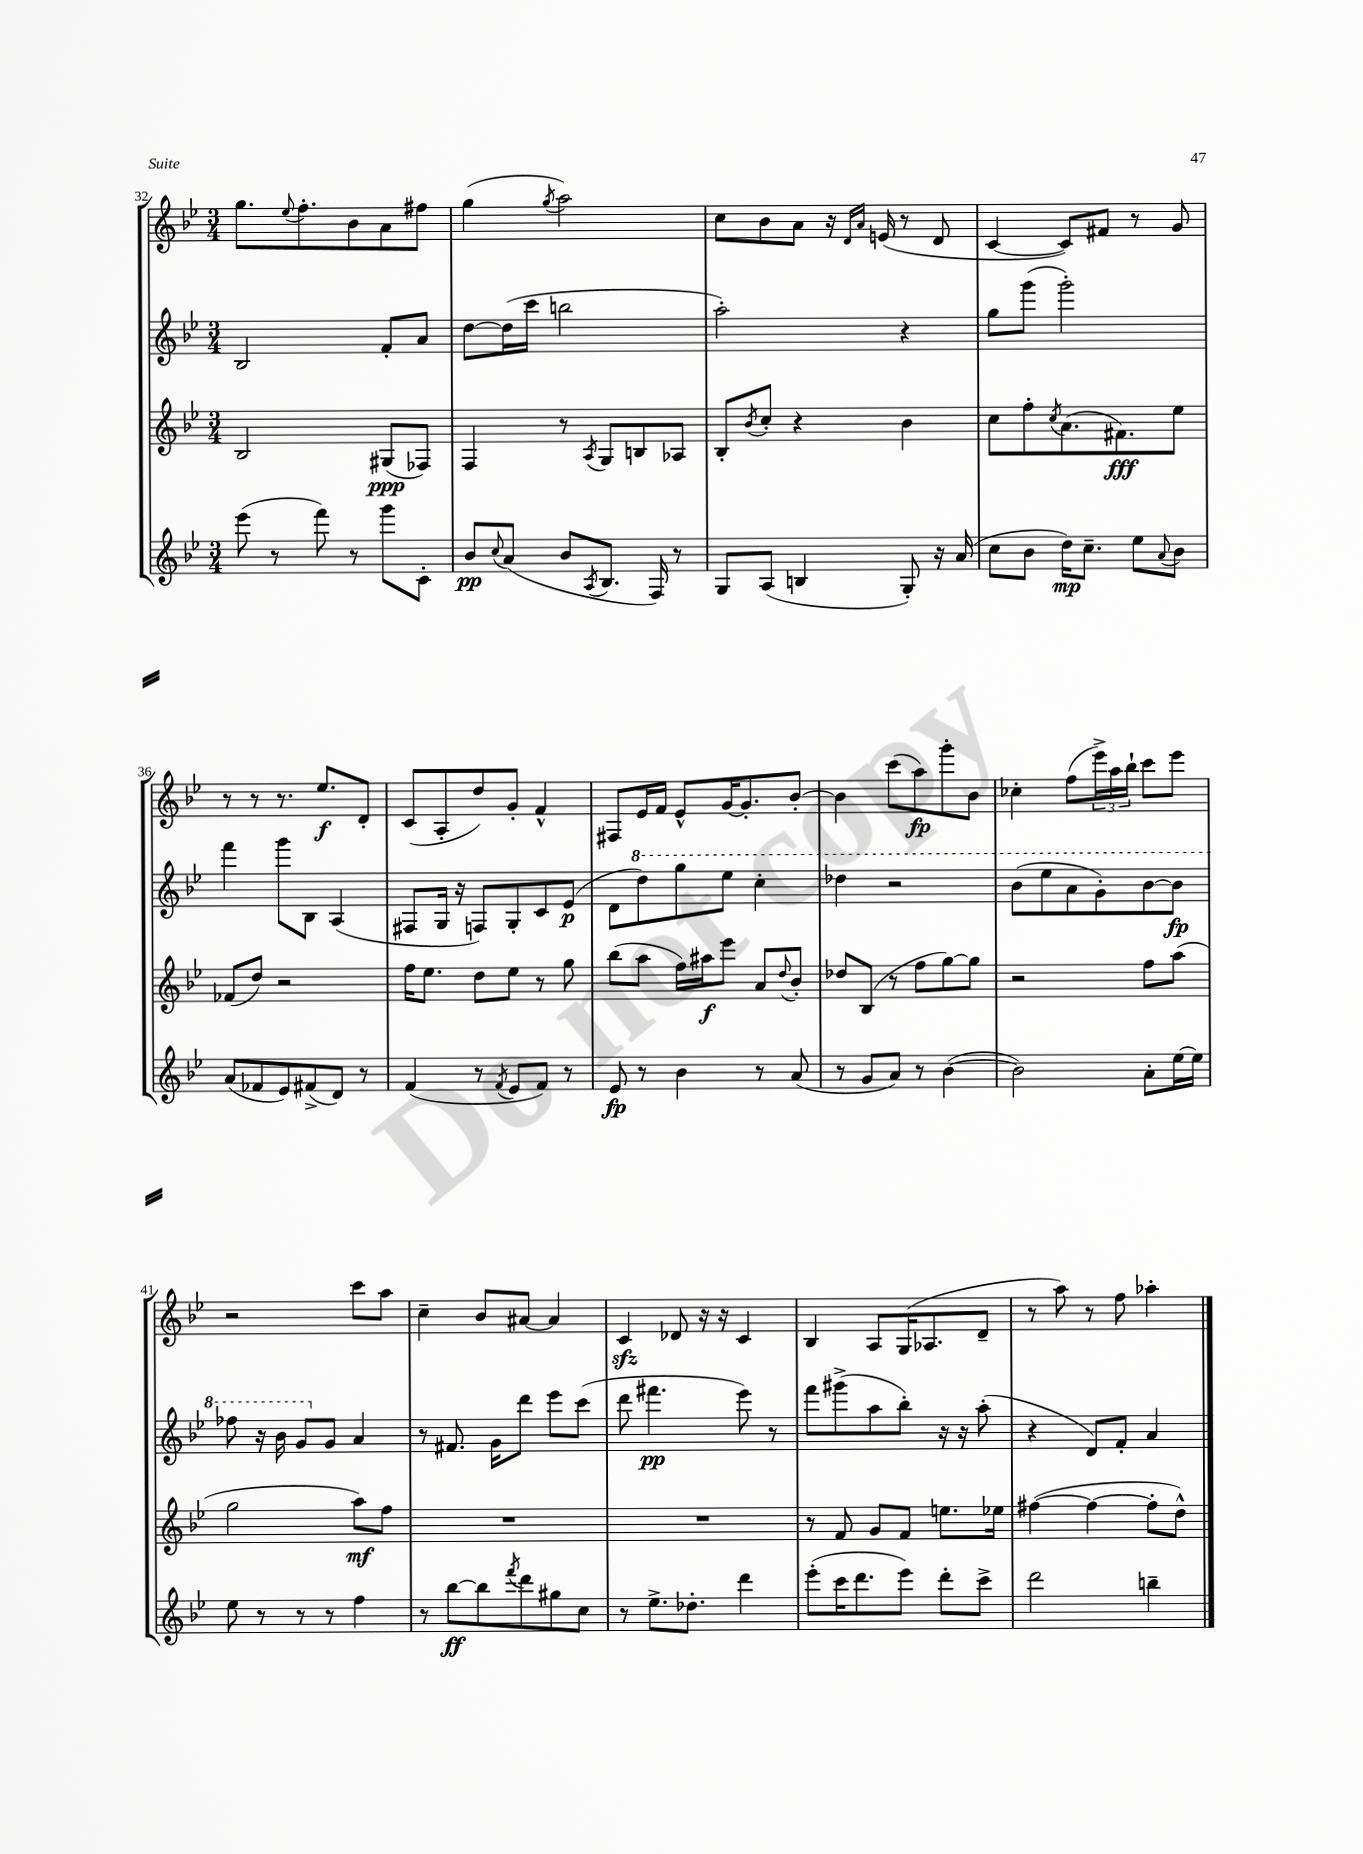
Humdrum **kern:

**kern	**dynam	**kern	**dynam	**kern	**dynam	**kern	**dynam
*part4	*part4	*part3	*part3	*part2	*part2	*part1	*part1
*staff4	*staff4	*staff3	*staff3	*staff2	*staff2	*staff1	*staff1
*clefG2	*	*clefG2	*	*clefG2	*	*clefG2	*
*k[b-e-]	*	*k[b-e-]	*	*k[b-e-]	*	*k[b-e-]	*
*M3/4	*	*M3/4	*	*M3/4	*	*M3/4	*
=32	=32	=32	=32	=32	=32	=32	=32
(8eee-\	.	2B-/	.	2B-/	.	8.gg\L	.
8r	.	.	.	.	.	.	.
.	.	.	.	.	.	8qqee-/	.
.	.	.	.	.	.	8.ff'\	.
8fff\)	.	.	.	.	.	.	.
8r	.	.	.	.	.	8b-\	.
8ggg\L	.	(8G#X/L	ppp	8f'/L	.	8a\	.
8c'\J	.	8F-X/J)	.	8a/J	.	8ff#X\J	.
=33	=33	=33	=33	=33	=33	=33	=33
8b-/L	pp	4F/	.	[8dd\L	.	(4gg\	.
8qqcc/	.	.	.	.	.	.	.
(8a/J	.	.	.	(16dd\L]	.	.	.
.	.	.	.	16ccc\JJ	.	.	.
.	.	.	.	.	.	8qgg/	.
8b-/L	.	8r	.	2bbn\	.	2aa\)	.
8qA/	.	8qA/	.	.	.	.	.
8.B-/J	.	8G/L	.	.	.	.	.
.	.	8Bn/	.	.	.	.	.
16F/)	.	.	.	.	.	.	.
8r	.	8A-X/J	.	.	.	.	.
=34	=34	=34	=34	=34	=34	=34	=34
8G/L	.	8B-'/L	.	2aa'\)	.	8cc\L	.
.	.	8qb-/	.	.	.	.	.
(8A/J	.	8cc'/J	.	.	.	8b-\	.
4Bn/	.	4r	.	.	.	8a\J	.
.	.	.	.	.	.	16r	.
.	.	.	.	.	.	16qqd/LL	.
.	.	.	.	.	.	16qqa/JJ	.
.	.	.	.	.	.	(16en/	.
8G'/)	.	4b-\	.	4r	.	8r	.
16r	.	.	.	.	.	8d/	.
(16a/	.	.	.	.	.	.	.
=35	=35	=35	=35	=35	=35	=35	=35
8cc\L	.	8cc\L	.	8gg\L	.	[4c/	.
8b-\J	.	8ff'\	.	(8ggg\J	.	.	.
.	.	8qcc/	.	.	.	.	.
16dd\KL)	mp	(8.a\	.	2ggg'\)	.	8c/L])	.
8.cc~\J	.	.	.	.	.	.	.
.	.	.	.	.	.	8f#X/J	.
.	.	8.f#X\)	fff	.	.	.	.
8ee-\L	.	.	.	.	.	8r	.
8qqa/	.	.	.	.	.	.	.
8b-\J	.	8ee-\J	.	.	.	8g/	.
!!LO:LB:g=z
=36	=36	=36	=36	=36	=36	=36	=36
(8a/L	.	(8f-X/L	.	4fff\	.	8r	.
8f-X/	.	8dd/J)	.	.	.	8r	.
8e-/)	.	2r	.	8ggg\L	.	8.r	.
(8f#X^/	.	.	.	8B-\J	.	.	.
.	.	.	.	.	.	8.ee-/L	f
8d/J)	.	.	.	(4A/	.	.	.
8r	.	.	.	.	.	8d'/J	.
=37	=37	=37	=37	=37	=37	=37	=37
(4f/	.	16ff\KL	.	8F#X/L	.	(8c/L	.
.	.	8.ee-\J	.	.	.	.	.
.	.	.	.	16G/Jk	.	8A'/	.
.	.	.	.	16r	.	.	.
8r	.	8dd\L	.	8Fn/L)	.	8dd/)	.
8qf/	.	.	.	.	.	.	.
8e-/L	.	8ee-\J	.	8G'/	.	8g'/J	.
8f/J)	.	8r	.	8c/	.	4f^^/	.
8r	.	8gg\	.	(8e-/J	p	.	.
=38	=38	=38	=38	=38	=38	=38	=38
8e-/	fp	(8bb-\L	.	8d\L	.	8F#X/L	.
*	*	*	*	*8va	*	*	*
8r	.	8aa\J	.	8ddd\)	.	16e-/L	.
.	.	.	.	.	.	16f/JJ	.
4b-\	.	16ff\LL)	.	8ggg\	.	8e-^^/L	.
.	.	16aa#X\J	f	.	.	.	.
.	.	8eee-\J	.	8eee-\J	.	[16g/K	.
.	.	.	.	.	.	8.g'/]	.
8r	.	8a/L	.	4ccc'\	.	.	.
.	.	8qqdd/	.	.	.	.	.
(8a/	.	8b-'/J	.	.	.	[8b-'/J	.
=39	=39	=39	=39	=39	=39	=39	=39
8r	.	8dd-X/L	.	4ddd-X\	.	4b-\]	.
8g/L	.	(8B-/J	.	.	.	.	.
8a/J)	.	8r	.	2r	.	(8ccc\L	.
8r	.	8ff\L	.	.	.	8aa\)	fp
([4b-\	.	[8gg\)	.	.	.	8ggg'\	.
.	.	8gg\J]	.	.	.	8b-\J	.
=40	=40	=40	=40	=40	=40	=40	=40
2b-\])	.	2r	.	(8bb-\L	.	4cc-X'\	.
.	.	.	.	8eee-\	.	.	.
.	.	.	.	8aa\	.	(8ff\L	.
.	.	.	.	8gg'\)	.	24eee-^\L)	.
.	.	.	.	.	.	24aa\	.
.	.	.	.	.	.	24bb-`\JJ	.
8a'\L	.	8ff\L	.	[8bb-\	.	8ccc\L	.
[16ee-\L	.	(8aa\J	.	8bb-\J]	fp	8eee-\J	.
16ee-\JJ]	.	.	.	.	.	.	.
!!LO:LB:g=z
=41	=41	=41	=41	=41	=41	=41	=41
8ee-\	.	2gg\	.	8fff-X\	.	2r	.
8r	.	.	.	16r	.	.	.
.	.	.	.	16bb-\	.	.	.
8r	.	.	.	8gg/L	.	.	.
*	*	*	*	*X8va	*	*	*
8r	.	.	.	8g/J	.	.	.
4ff\	.	8aa\L)	mf	4a/	.	8ccc\L	.
.	.	8ff\J	.	.	.	8aa\J	.
=42	=42	=42	=42	=42	=42	=42	=42
8r	.	2.r	.	8r	.	4cc~\	.
[8bb-\L	ff	.	.	8.f#X/	.	.	.
8bb-\]	.	.	.	.	.	8b-/L	.
.	.	.	.	16g\KL	.	.	.
8qfff/	.	.	.	.	.	.	.
8ddd\	.	.	.	8ddd\J	.	[8a#X/J	.
8gg#X\	.	.	.	8eee-\L	.	4a#/]	.
8cc\J	.	.	.	(8ccc\J	.	.	.
=43	=43	=43	=43	=43	=43	=43	=43
8r	.	2.r	.	8ddd\	.	4czz/	.
8.ee-^\L	.	.	.	4.fff#X\	pp	.	.
.	.	.	.	.	.	8d-X/	.
8.dd-X'\J	.	.	.	.	.	.	.
.	.	.	.	.	.	16r	.
.	.	.	.	.	.	16r	.
4ddd\	.	.	.	8eee-\)	.	4c/	.
.	.	.	.	8r	.	.	.
=44	=44	=44	=44	=44	=44	=44	=44
(8eee-'\L	.	8r	.	8fff\L	.	4B-/	.
16ccc\K	.	8f/	.	(8ggg#X^\	.	.	.
8.ddd\	.	.	.	.	.	.	.
.	.	8g/L	.	8aa\	.	8A/L	.
8eee-\J)	.	8f/J	.	8bb-'\J)	.	(16G/K	.
.	.	.	.	.	.	8.A-X/	.
8ddd'\L	.	8.een\L	.	16r	.	.	.
.	.	.	.	16r	.	.	.
8ccc^\J	.	.	.	(8aa'\	.	8d~/J	.
.	.	16ee-X\Jk	.	.	.	.	.
=45	=45	=45	=45	=45	=45	=45	=45
2ddd\	.	([4ff#X\	.	4r	.	8r	.
.	.	.	.	.	.	8aa\)	.
.	.	4ff#\_	.	8d/L)	.	8r	.
.	.	.	.	8f'/J	.	8ff\	.
4bbn~\	.	8ff#'\L]	.	4a/	.	4aa-X'\	.
.	.	8dd^^\J)	.	.	.	.	.
==	==	==	==	==	==	==	==
*-	*-	*-	*-	*-	*-	*-	*-
